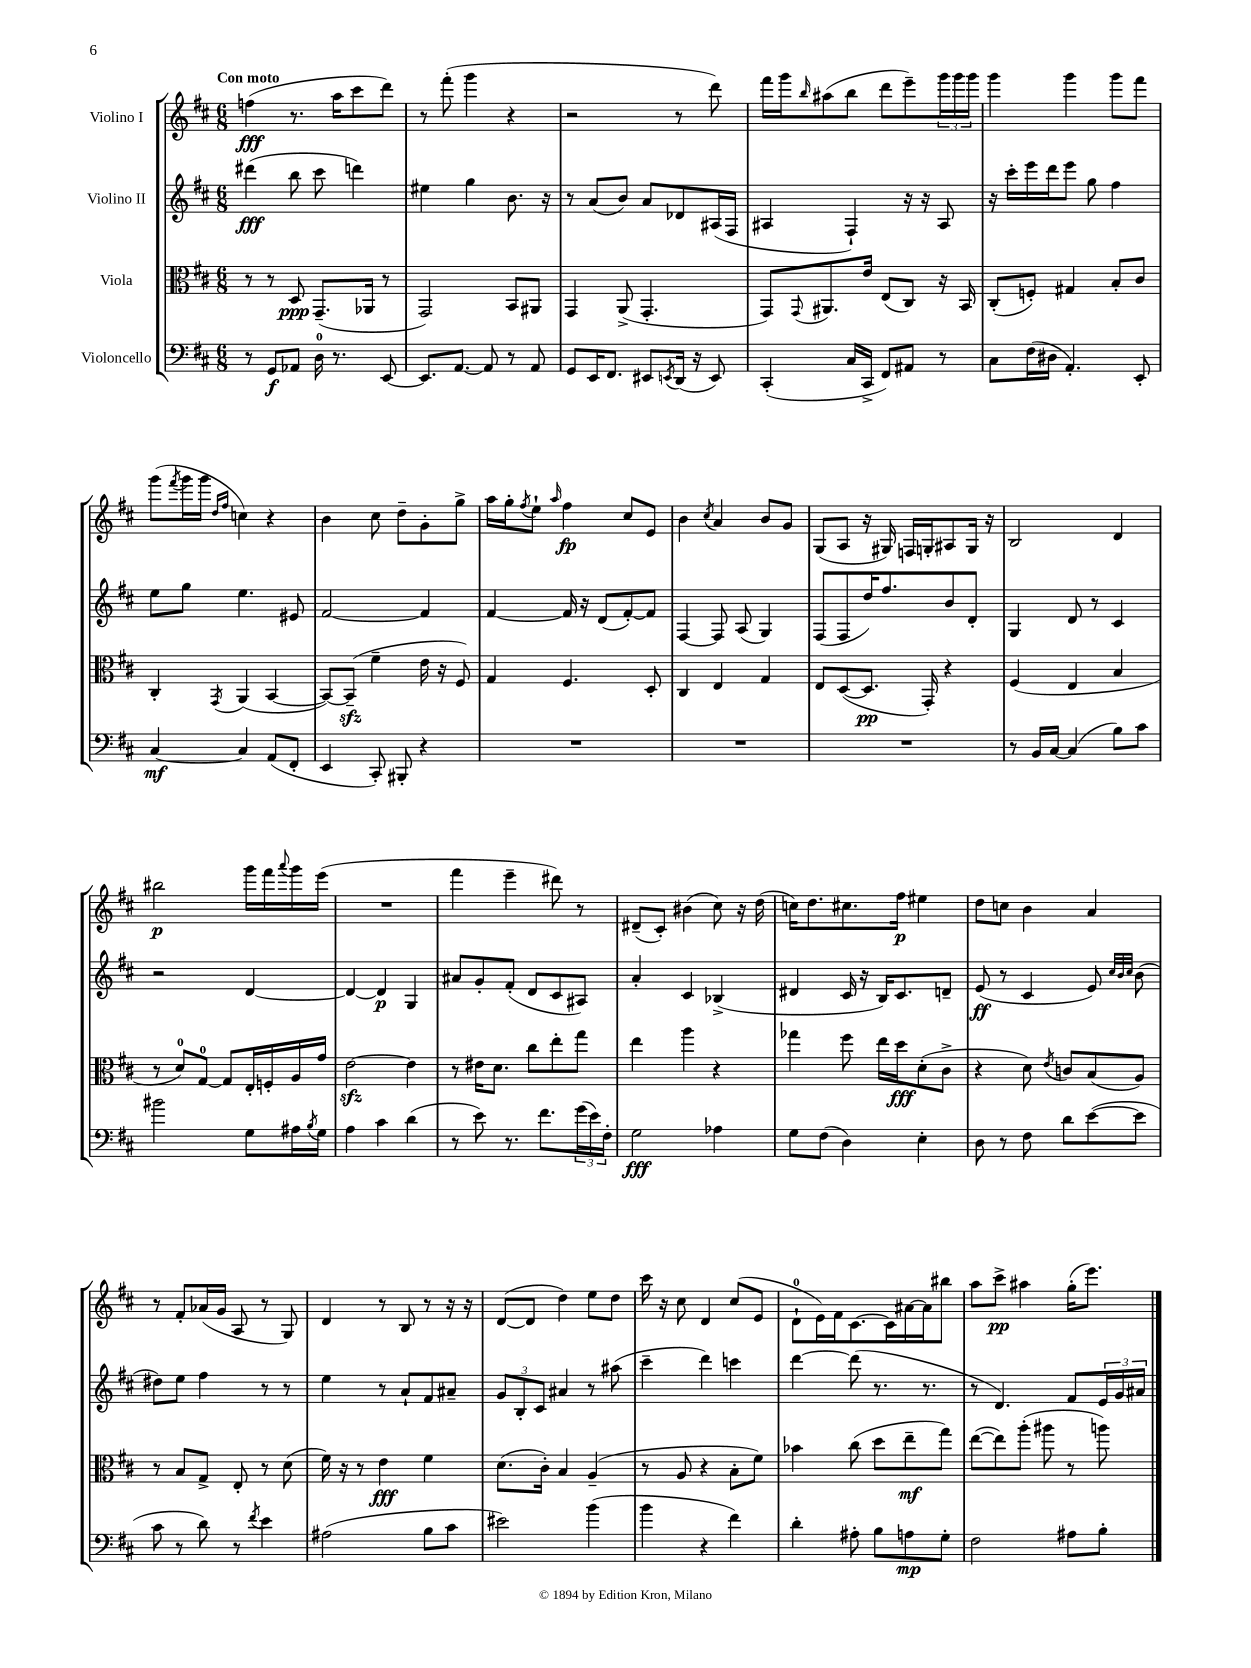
<<
\new StaffGroup <<
\new Staff = "s0" \with { instrumentName = "Violino I" } {
    \clef treble \key d \major \numericTimeSignature \time 6/8 \tempo "Con moto"
    f''4\fff( r8. a''16 cis'''8 d'''8) |
    r8 fis'''8-.( g'''4 r4 |
    r2 r8 d'''8) |
    fis'''16 g'''16 \grace { b''16 } ais''8( b''8 d'''8 e'''8--) \tuplet 3/2 { g'''16 g'''16 g'''16 } |
    g'''4 g'''4 g'''8 fis'''8 |
    g'''8( \acciaccatura { fis'''8 } g'''16 g'''16 \grace { d''16 fis''16 } c''4) r4 |
    b'4 cis''8 d''8-- g'8-. g''8-> |
    a''16 g''16-. \acciaccatura { fis''8 } e''8-! \grace { a''16 } fis''4\fp cis''8 e'8 |
    b'4 \acciaccatura { cis''8 } a'4 b'8 g'8 |
    g8( a8 r16 gis16) f16 g16-. ais8 g16 r16 |
    b2 d'4 |
    bis''2\p g'''16 fis'''16 \appoggiatura { a'''8 } g'''16 e'''16( |
    R2. |
    fis'''4 e'''4-- dis'''8) r8 |
    dis'8--( cis'8-.) bis'4( cis''8) r16 d''16( |
    c''16) d''8. cis''8. fis''16\p eis''4 |
    d''8 c''8 b'4 a'4 |
    r8 fis'8-. aes'16( g'16 a8 r8 g8) |
    d'4 r8 b8 r8 r16 r16 |
    d'8~( d'8 d''4) e''8 d''8 |
    cis'''16 r16 cis''8 d'4 cis''8( e'8 |
    d'8-0-! e'16) fis'16 cis'8.~ cis'16 ais'16~ ais'16 bis''8 |
    a''8 cis'''8->\pp ais''4 g''16-.( e'''8.) \bar "|." |
}
\new Staff = "s1" \with { instrumentName = "Violino II" } {
    \clef treble \key d \major \numericTimeSignature \time 6/8
    dis'''4\fff( b''8 cis'''8 d'''4) |
    eis''4 g''4 b'8. r16 |
    r8 a'8( b'8) a'8 des'8 ais16( fis16 |
    ais4 fis4-!) r16 r16 ais8 |
    r16 cis'''16-. e'''16 d'''16 e'''8 g''8 fis''4 |
    e''8 g''8 e''4. eis'8 |
    fis'2~ fis'4 |
    fis'4~ fis'16 r16 d'8( fis'8~-.) fis'8 |
    fis4~ fis8 a8( g4) |
    fis8( fis8 d''16) fis''8. b'8 d'8-. |
    g4 d'8 r8 cis'4 |
    r2 d'4~ |
    d'4~ d'4\p g4 |
    ais'8 g'8-. fis'8-.( d'8 cis'8 ais8) |
    a'4-. cis'4 bes4->( |
    dis'4 cis'16 r16 b16) cis'8. d'8-- |
    e'8\ff( r8 cis'4 e'8) \grace { cis''32 b'32 cis''32 } b'8( |
    dis''8) e''8 fis''4 r8 r8 |
    e''4 r8 a'8-! fis'8 ais'8-- |
    \tuplet 3/2 { g'8 b8-. cis'8 } ais'4 r8 ais''8( |
    cis'''4-- d'''4) c'''4 |
    d'''4~ d'''8( r8. r8. |
    r8 d'4.) fis'8 \tuplet 3/2 { e'16 g'16 ais'16 } \bar "|." |
}
\new Staff = "s2" \with { instrumentName = "Viola" } {
    \clef alto \key d \major \numericTimeSignature \time 6/8
    r8 r8 d8\ppp g,8.--( aes,16 r8 |
    g,2) b,8 ais,8 |
    g,4 a,8->( g,4.-. |
    g,8) \appoggiatura { g,8 } ais,8. e'16 e8( cis8) r16 b,16 |
    cis8-.( f8-.) gis4 b8-. cis'8 |
    cis4-. \acciaccatura { g,8 } a,4( b,4~ |
    b,8~) b,8--\sfz( fis'4-- e'16 r16 fis8) |
    g4 fis4. d8-. |
    cis4 e4 g4 |
    e8 d8~( d8.\pp g,16-.) r4 |
    fis4( e4 b4 |
    r8 d'8-0) g8-0~ g8 e16-. f16-. a16 g'16 |
    e'2~\sfz e'4 |
    r8 eis'16 d'8. cis''8 e''8-. g''8 |
    e''4 a''4 r4 |
    ges''4 fis''8 e''16 d''16\fff d'8-.( cis'8-> |
    r4 d'8) \acciaccatura { e'8 } c'8 b8( a8) |
    r8 b8 g8-> e8-. r8 d'8( |
    fis'16) r16 r8 e'4\fff fis'4 |
    d'8.( cis'16-.) b4 a4--( |
    r8 a8 r4 b8-. fis'8) |
    bes'4 cis''8( d''8 e''8--\mf g''8) |
    e''8~( e''8) a''8-.( ais''8 r8 a''8) \bar "|." |
}
\new Staff = "s3" \with { instrumentName = "Violoncello" } {
    \clef bass \key d \major \numericTimeSignature \time 6/8
    r8 g,8\f aes,8 d16-0 r8. e,8~ |
    e,8. a,8.~ a,8 r8 a,8 |
    g,8 e,16 fis,8. eis,8 \acciaccatura { e,8 } d,16( r16 e,8) |
    cis,4-.( cis16 cis,16-> fis,8) ais,8 r8 |
    cis8 fis16( dis16 a,4.-.) e,8-. |
    cis4~\mf cis4 a,8( fis,8-. |
    e,4 cis,8-.) bis,,8-. r4 |
    R2. |
    R2. |
    R2. |
    r8 b,16 cis16~ cis4( b8) cis'8 |
    bis'2 g8 ais16 \acciaccatura { b8 } g16 |
    a4 cis'4 d'4( |
    r8 e'8) r8. fis'8. \tuplet 3/2 { g'16( e'16) fis16-. } |
    g2\fff aes4 |
    g8 fis8( d4) e4-. |
    d8 r8 fis8 d'8 e'8~( e'8 |
    cis'8 r8 d'8) r8 \acciaccatura { fis'8 } e'4 |
    ais2( b8 cis'8 |
    eis'2) b'4( |
    b'4 r4 fis'4) |
    d'4-. ais8-. b8 a8\mp g8-. |
    fis2 ais8 b8-. \bar "|." |
}
>>
>>
\layout { \context { \Score \remove "Bar_number_engraver" } }
